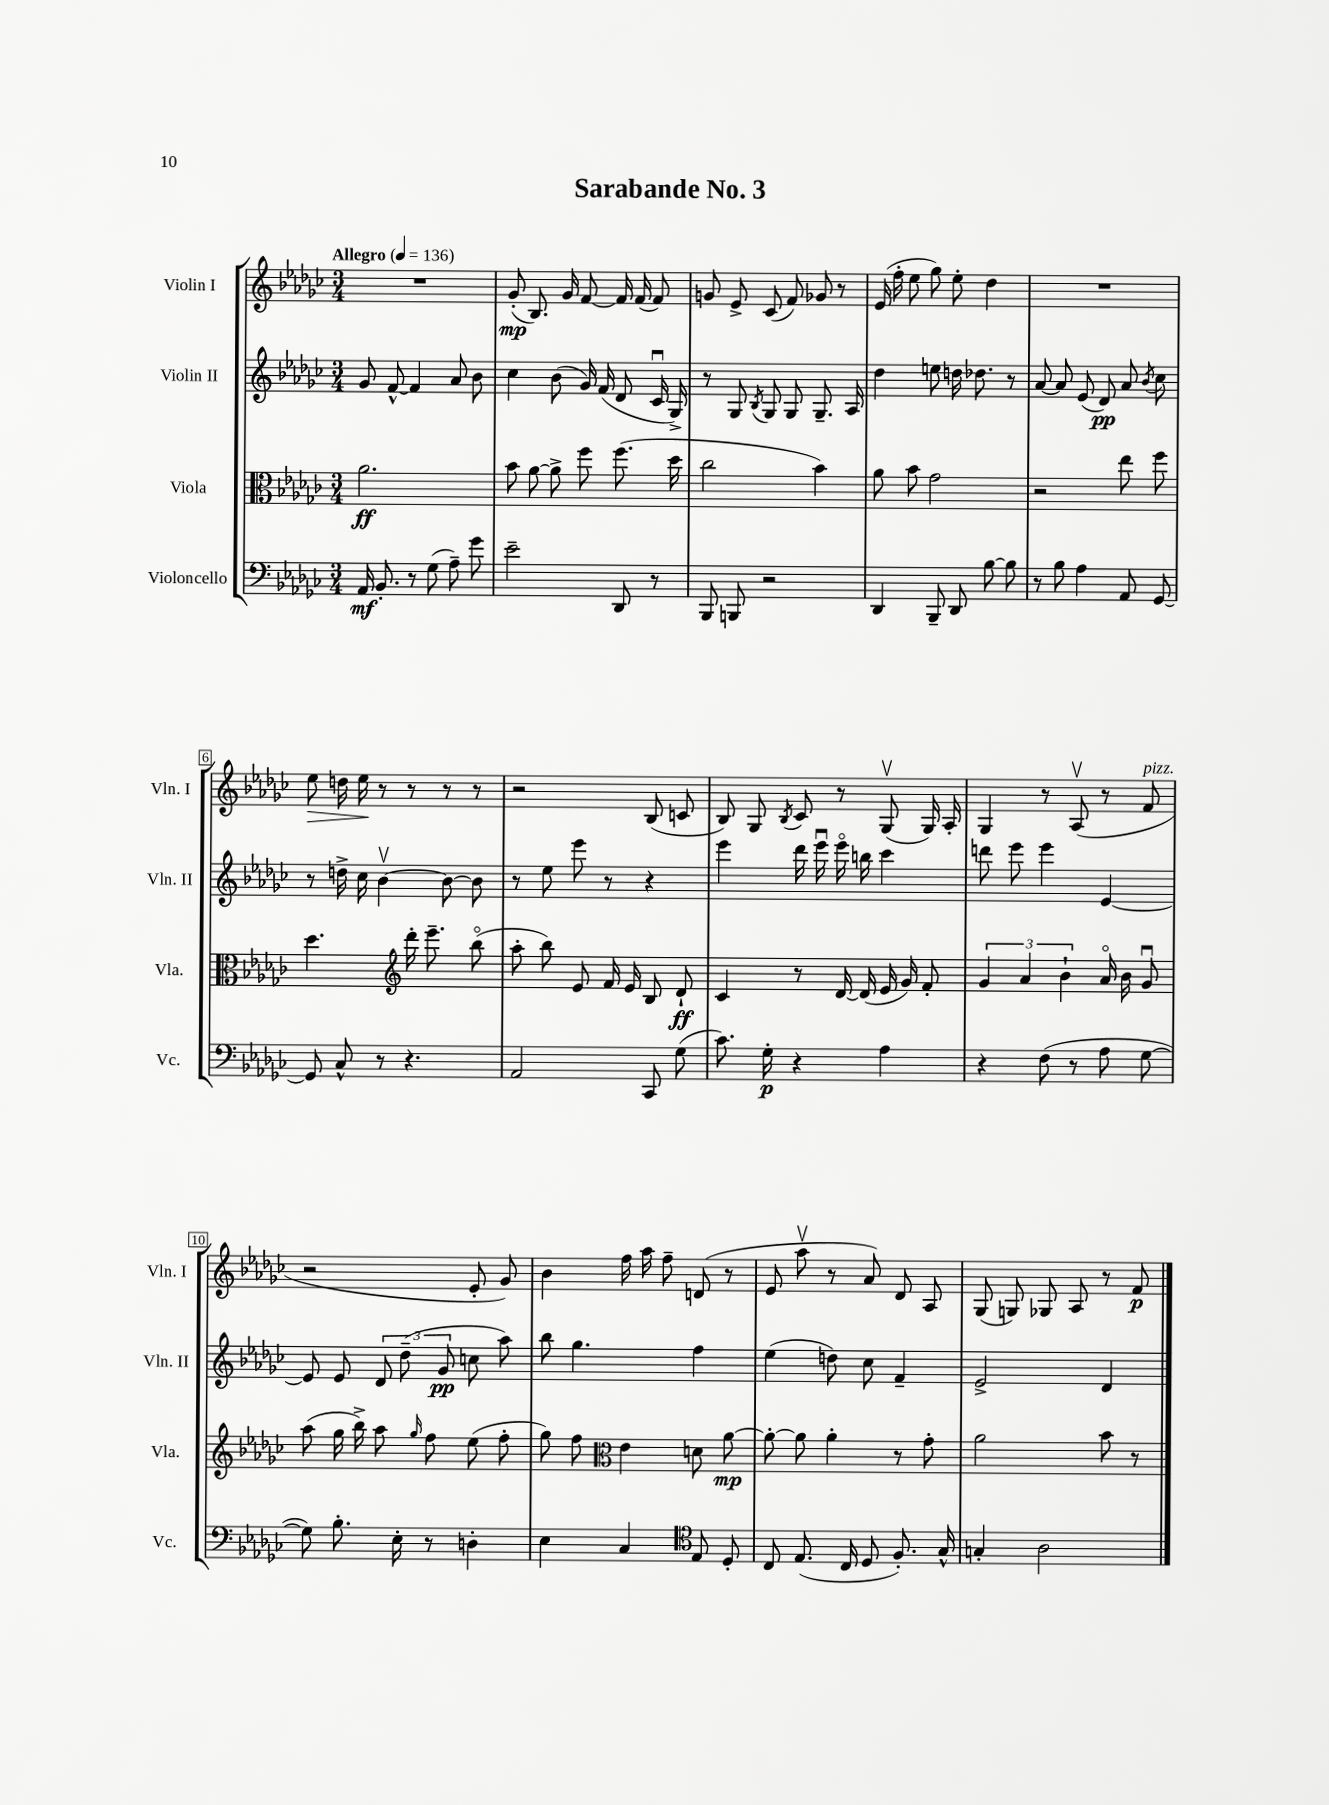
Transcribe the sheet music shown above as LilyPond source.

\header { title = "Sarabande No. 3" }
<<
\new StaffGroup <<
\new Staff = "s0" \with { instrumentName = "Violin I" shortInstrumentName = "Vln. I" } {
    \clef treble \key ges \major \numericTimeSignature \time 3/4 \tempo "Allegro" 4 = 136
    \autoBeamOff R2. |
    ges'8-.\mp( bes8.) ges'16 f'8~ f'16 f'16( f'8) |
    g'8 ees'8-> ces'8( f'8) ges'8 r8 |
    ees'16( f''16-. ees''8 ges''8) ees''8-. des''4 |
    R2. |
    ees''8\> d''16 ees''16\! r8 r8 r8 r8 |
    r2 bes8( c'8 |
    bes8) ges8 \acciaccatura { bes8 } ces'8 r8 ges8\upbow( ges16) aes16-. |
    ges4 r8 aes8\upbow( r8 f'8^\markup { \italic "pizz." } |
    r2 ees'8-. ges'8) |
    bes'4 f''16 aes''16 f''8-- d'8( r8 |
    ees'8 aes''8\upbow r8 aes'8) des'8 aes8 |
    ges8( g8) ges8 aes8 r8 f'8\p \bar "|." |
}
\new Staff = "s1" \with { instrumentName = "Violin II" shortInstrumentName = "Vln. II" } {
    \clef treble \key ges \major \numericTimeSignature \time 3/4
    \autoBeamOff ges'8 f'8~-^ f'4 aes'8 bes'8 |
    ces''4 bes'8( ges'16) f'16( des'8 ces'16\downbow ges16->) |
    r8 ges8 \acciaccatura { bes8 } ges8 ges8 ges8.-- aes16 |
    des''4 e''8 d''16 des''8. r8 |
    aes'8~ aes'8 ees'8( des'8\pp) aes'8 \acciaccatura { bes'8 } ces''8 |
    r8 d''16-> ces''16 bes'4~\upbow bes'8~ bes'8 |
    r8 ees''8 ees'''8 r8 r4 |
    ees'''4 des'''16 ees'''16\downbow ees'''16\flageolet b''16 ces'''4 |
    d'''8 ees'''8 ees'''4 ees'4~ |
    ees'8 ees'8 \tuplet 3/2 { des'8 des''8--( ges'8\pp } c''8 aes''8) |
    bes''8 ges''4. f''4 |
    ees''4( d''8) ces''8 f'4-- |
    ees'2-> des'4 \bar "|." |
}
\new Staff = "s2" \with { instrumentName = "Viola" shortInstrumentName = "Vla." } {
    \clef alto \key ges \major \numericTimeSignature \time 3/4
    \autoBeamOff aes'2.\ff |
    bes'8 aes'8~ aes'8-> f''8 f''8.( des''16 |
    ces''2 bes'4) |
    aes'8 bes'8 ges'2 |
    r2 ees''8 f''8 |
    des''4. \clef treble des'''16-. ees'''8.-- bes''8\flageolet( |
    aes''8-. bes''8) ees'8 f'16 ees'16 bes8 des'8-!\ff |
    ces'4 r8 des'16~ des'16( ees'16 ges'16) f'8-. |
    \tuplet 3/2 { ges'4 aes'4 bes'4-! } aes'16\flageolet bes'16 ges'8\downbow |
    aes''8( ges''16 bes''16->) aes''8 \grace { ges''16 } f''8 ees''8( f''8-. |
    ges''8) f''8 \clef alto ees'4 d'8 aes'8~\mp |
    aes'8~-. aes'8 aes'4-. r8 ges'8-. |
    aes'2 bes'8 r8 \bar "|." |
}
\new Staff = "s3" \with { instrumentName = "Violoncello" shortInstrumentName = "Vc." } {
    \clef bass \key ges \major \numericTimeSignature \time 3/4
    \autoBeamOff aes,16\mf bes,8.-. r8 ges8( aes8--) ges'8 |
    ees'2-- des,8 r8 |
    bes,,8 b,,8 r2 |
    des,4 bes,,8-- des,8 bes8~ bes8 |
    r8 bes8 aes4 aes,8 ges,8~ |
    ges,8 ces8-^ r8 r4. |
    aes,2 ces,8 ges8( |
    ces'8.) ges16-.\p r4 aes4 |
    r4 f8( r8 aes8 ges8~ |
    ges8) bes8.-. ees16-. r8 d4-. |
    ees4 ces4 \clef tenor ees8 des8-. |
    ces8 ees8.( ces16 des8 f8.-.) ges16-^ |
    g4-. aes2 \bar "|." |
}
>>
>>
\layout { \context { \Score \override BarNumber.stencil = #(make-stencil-boxer 0.1 0.3 ly:text-interface::print) } }
